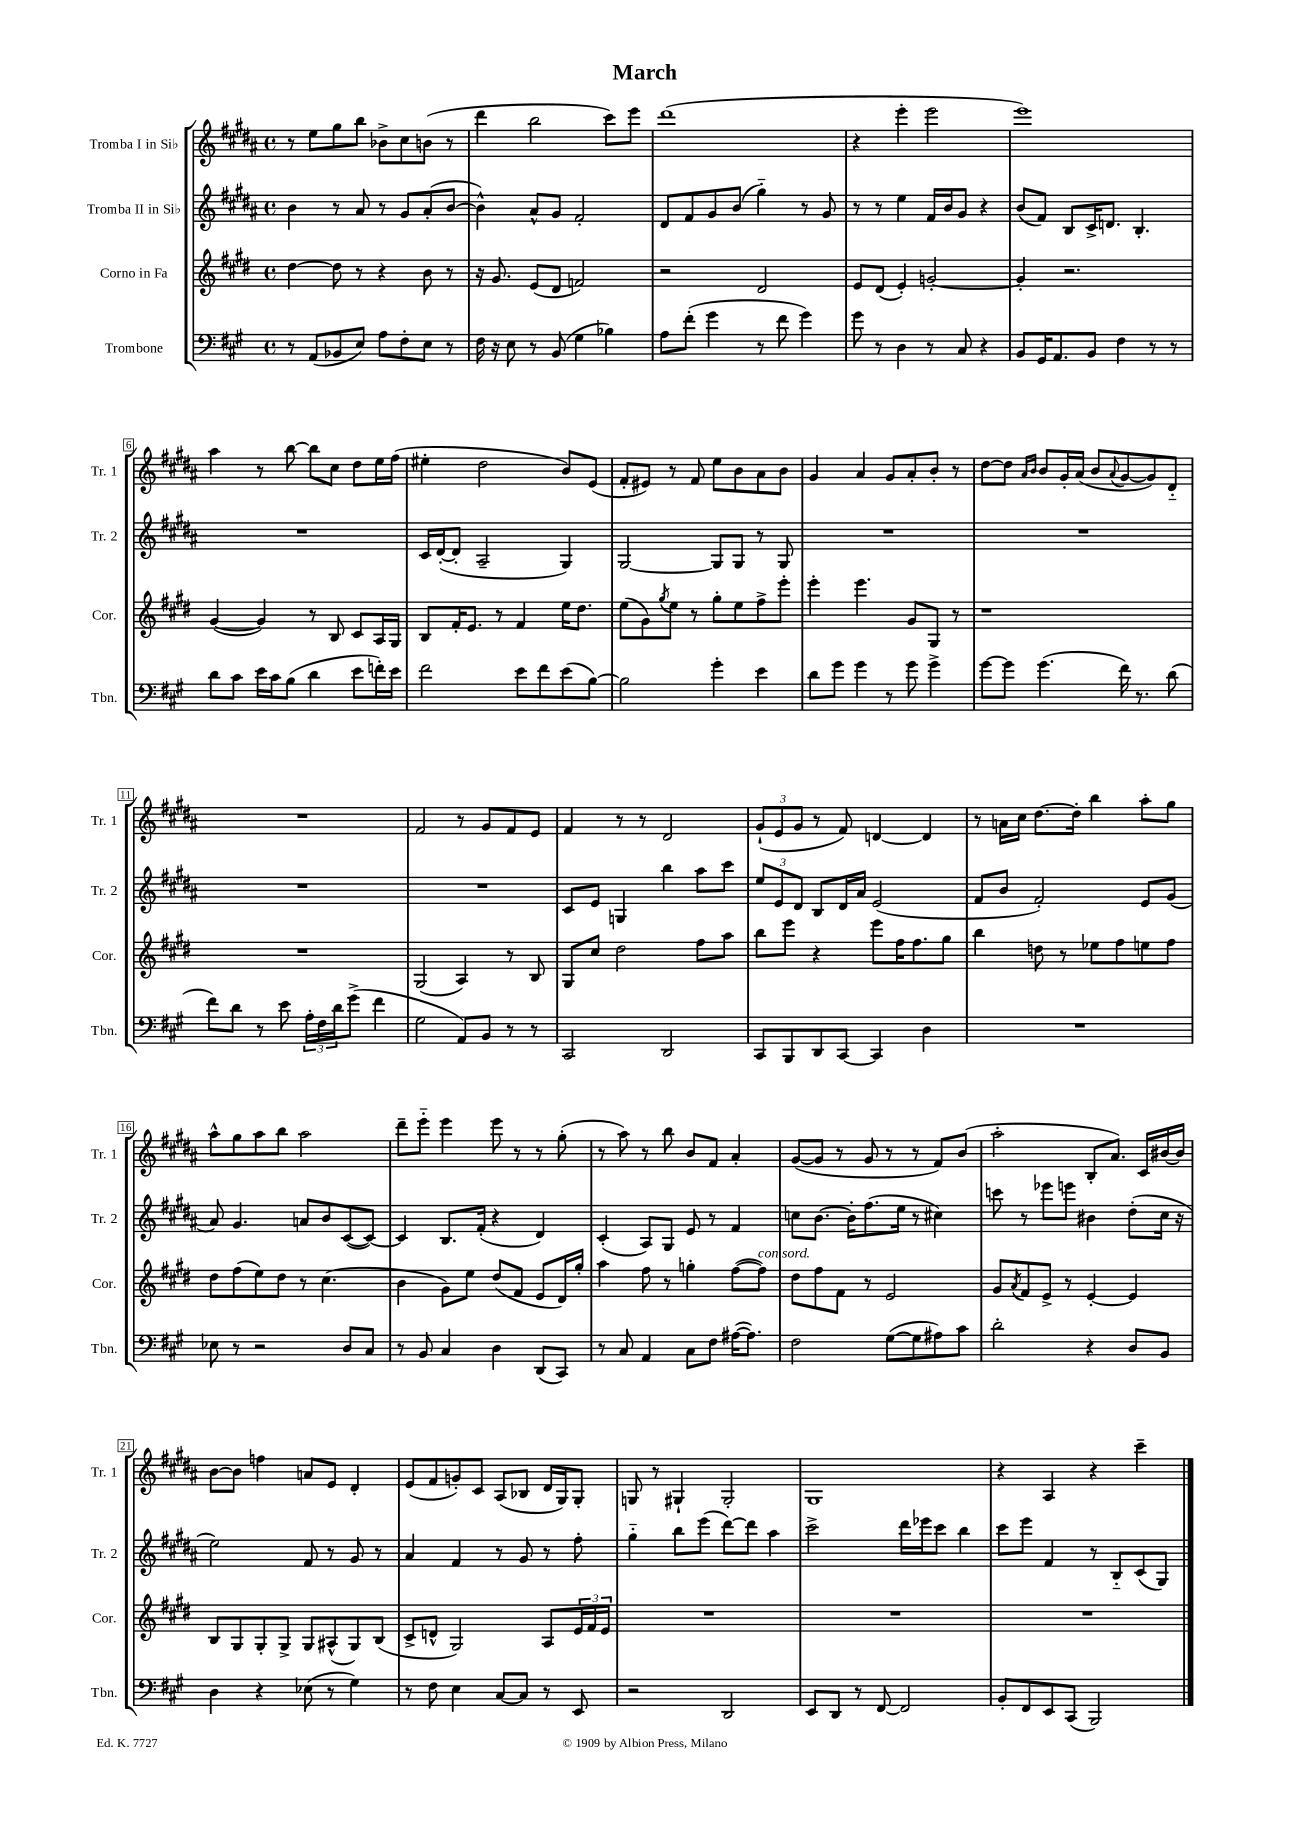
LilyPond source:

\header { title = "March" }
<<
\new StaffGroup <<
\new Staff = "s0" \with { instrumentName = "Tromba I in Sib" shortInstrumentName = "Tr. 1" } {
    \clef treble \key b \major \defaultTimeSignature \time 4/4
    r8 e''8 gis''8 b''8 bes'8-> cis''8 b'8( r8 |
    dis'''4 b''2 cis'''8) e'''8 |
    dis'''1( |
    r4 e'''4-. e'''2 |
    e'''1) |
    ais''4 r8 b''8~ b''8 cis''8 dis''8 e''16 fis''16( |
    eis''4-. dis''2 b'8) e'8( |
    fis'8-. eis'8) r8 fis'8 e''8 b'8 ais'8 b'8 |
    gis'4 ais'4 gis'8 ais'8-. b'8-. r8 |
    dis''8~ dis''8 \grace { ais'16 b'16 } b'8 gis'16-. ais'16( b'8 \appoggiatura { ais'8 } gis'8~ gis'8) dis'8-_ |
    R1 |
    fis'2 r8 gis'8 fis'8 e'8 |
    fis'4 r8 r8 dis'2 |
    \tuplet 3/2 { gis'8-!( e'8 gis'8 } r8 fis'8) d'4~ d'4 |
    r8 a'16 cis''16 dis''8.~ dis''16-. b''4 ais''8-. gis''8 |
    ais''8-^ gis''8 ais''8 b''8 ais''2 |
    dis'''8-- e'''8-_ e'''4 e'''8 r8 r8 gis''8-.( |
    r8 ais''8) r8 b''8 b'8 fis'8 ais'4-. |
    gis'8~( gis'8 r8 gis'8 r8 r8 fis'8) b'8( |
    ais''2-. b8-. ais'8.) cis'16 bis'16~ bis'16 |
    b'8~ b'8 f''4 a'8 e'8 dis'4-. |
    e'8( fis'8 g'8-.) cis'8 ais8( bes8 dis'16 gis16) gis8-. |
    g8 r8 gis4-! gis2-. |
    gis1 |
    r4 ais4 r4 cis'''4-- \bar "|." |
}
\new Staff = "s1" \with { instrumentName = "Tromba II in Sib" shortInstrumentName = "Tr. 2" } {
    \clef treble \key b \major \defaultTimeSignature \time 4/4
    b'4 r8 ais'8 r8 gis'8 ais'8-.( b'8~ |
    b'4-^) ais'8-^ gis'8 fis'2-. |
    dis'8 fis'8 gis'8 b'8( gis''4-_) r8 gis'8 |
    r8 r8 e''4 fis'16 b'16 gis'8 r4 |
    b'8( fis'8) b8 cis'16-> d'8. b4.-. |
    R1 |
    cis'16 dis'16~-.( dis'8-. ais2-- gis4) |
    gis2~ gis8 gis8 r8 gis8 |
    R1 |
    R1 |
    R1 |
    R1 |
    cis'8 e'8 g4 b''4 ais''8 cis'''8 |
    \tuplet 3/2 { e''8 e'8 dis'8 } b8 dis'16 ais'16 e'2( |
    fis'8 b'8 fis'2-.) e'8 gis'8( |
    ais'8) gis'4. a'8 b'8 cis'8~( cis'8~) |
    cis'4 b8. fis'16-.( r4 dis'4) |
    cis'4-.( ais8) gis8 e'8 r8 fis'4 |
    c''8 b'8.~ b'16-. fis''8.( e''16 r8 cis''4) |
    c'''8 r8 ees'''8 e'''8 bis'4 dis''8-.( cis''16 r16 |
    e''2) fis'8 r8 gis'8 r8 |
    ais'4 fis'4 r8 gis'8 r8 fis''8-. |
    gis''4-_ b''8 e'''8( dis'''8~) dis'''8 ais''4 |
    cis'''2-> dis'''16 ees'''16 cis'''8 b''4 |
    cis'''8 e'''8 fis'4 r8 b8-_ cis'8( gis8) \bar "|." |
}
\new Staff = "s2" \with { instrumentName = "Corno in Fa" shortInstrumentName = "Cor." } {
    \clef treble \key e \major \defaultTimeSignature \time 4/4
    dis''4~ dis''8 r8 r4 b'8 r8 |
    r16 gis'8. e'8( dis'8 f'2) |
    r2 dis'2 |
    e'8 dis'8( e'4-.) g'2~-. |
    g'4-. r2. |
    gis'4~( gis'4) r8 b8 cis'8 a16 gis16 |
    b8 fis'16-. e'8. r8 fis'4 e''16 dis''8. |
    e''8( gis'8) \acciaccatura { gis''8 } e''8 r8 gis''8-. e''8 fis''8-> e'''8-. |
    e'''4-. e'''4. gis'8 gis8 r8 |
    r1 |
    R1 |
    gis2( a4) r8 b8 |
    gis8 cis''8 dis''2 fis''8 a''8 |
    b''8 e'''8 r4 e'''8 fis''16 fis''8. gis''8 |
    b''4 d''8 r8 ees''8 fis''8 e''8 fis''8 |
    dis''8 fis''8( e''8) dis''8 r8 cis''4.( |
    b'4 gis'8) e''8 dis''8( fis'8 e'8 dis'16) gis''16-. |
    a''4 fis''8 r8 g''4-. fis''8~( fis''8^\markup { \italic "con sord." }) |
    dis''8 fis''8 fis'8 r8 e'2 |
    gis'8 \acciaccatura { a'8 } fis'8 e'8-> r8 e'4~-. e'4 |
    b8 gis8 gis8-. gis8-> gis8 ais8-^( gis8) b8( |
    cis'8-> d'8-^ gis2) a8 \tuplet 3/2 { e'16 fis'16 e'16 } |
    R1 |
    R1 |
    R1 \bar "|." |
}
\new Staff = "s3" \with { instrumentName = "Trombone" shortInstrumentName = "Tbn." } {
    \clef bass \key a \major \defaultTimeSignature \time 4/4
    r8 a,8( bes,8 e8) a8 fis8-. e8 r8 |
    fis16 r16 e8 r8 b,8( gis4 bes4) |
    a8 fis'8-.( gis'4 r8 fis'8 gis'4) |
    gis'8 r8 d4 r8 cis8 r4 |
    b,8 gis,16 a,8. b,8 fis4 r8 r8 |
    d'8 cis'8 e'16 cis'16 b8( d'4 e'8 f'16-.) e'16 |
    fis'2 e'8 fis'8 e'8( b8~) |
    b2 gis'4-. e'4 |
    d'8 gis'8 gis'4 r8 gis'8 gis'4-> |
    gis'8~ gis'8 gis'4.( fis'16) r8. d'8( |
    fis'8) d'8 r8 e'8 \tuplet 3/2 { a16-. fis16 d'16 } gis'8->( fis'4 |
    gis2 a,8) b,8 r8 r8 |
    cis,2 d,2 |
    cis,8 b,,8 d,8 cis,8~ cis,4 d4 |
    R1 |
    ees8 r8 r2 d8 cis8 |
    r8 b,8 cis4 d4 d,8( cis,8) |
    r8 cis8 a,4 cis8 fis8 ais16~( ais8.) |
    fis2 gis8~( gis8 ais8) cis'8 |
    d'2-. r4 d8 b,8 |
    d4 r4 ees8( r8 gis4) |
    r8 fis8 e4 cis8~ cis8 r8 e,8 |
    r2 d,2 |
    e,8 d,8 r8 fis,8~ fis,2 |
    b,8-. fis,8 e,8 cis,8( b,,2) \bar "|." |
}
>>
>>
\layout { \context { \Score \override BarNumber.stencil = #(make-stencil-boxer 0.1 0.3 ly:text-interface::print) } }
